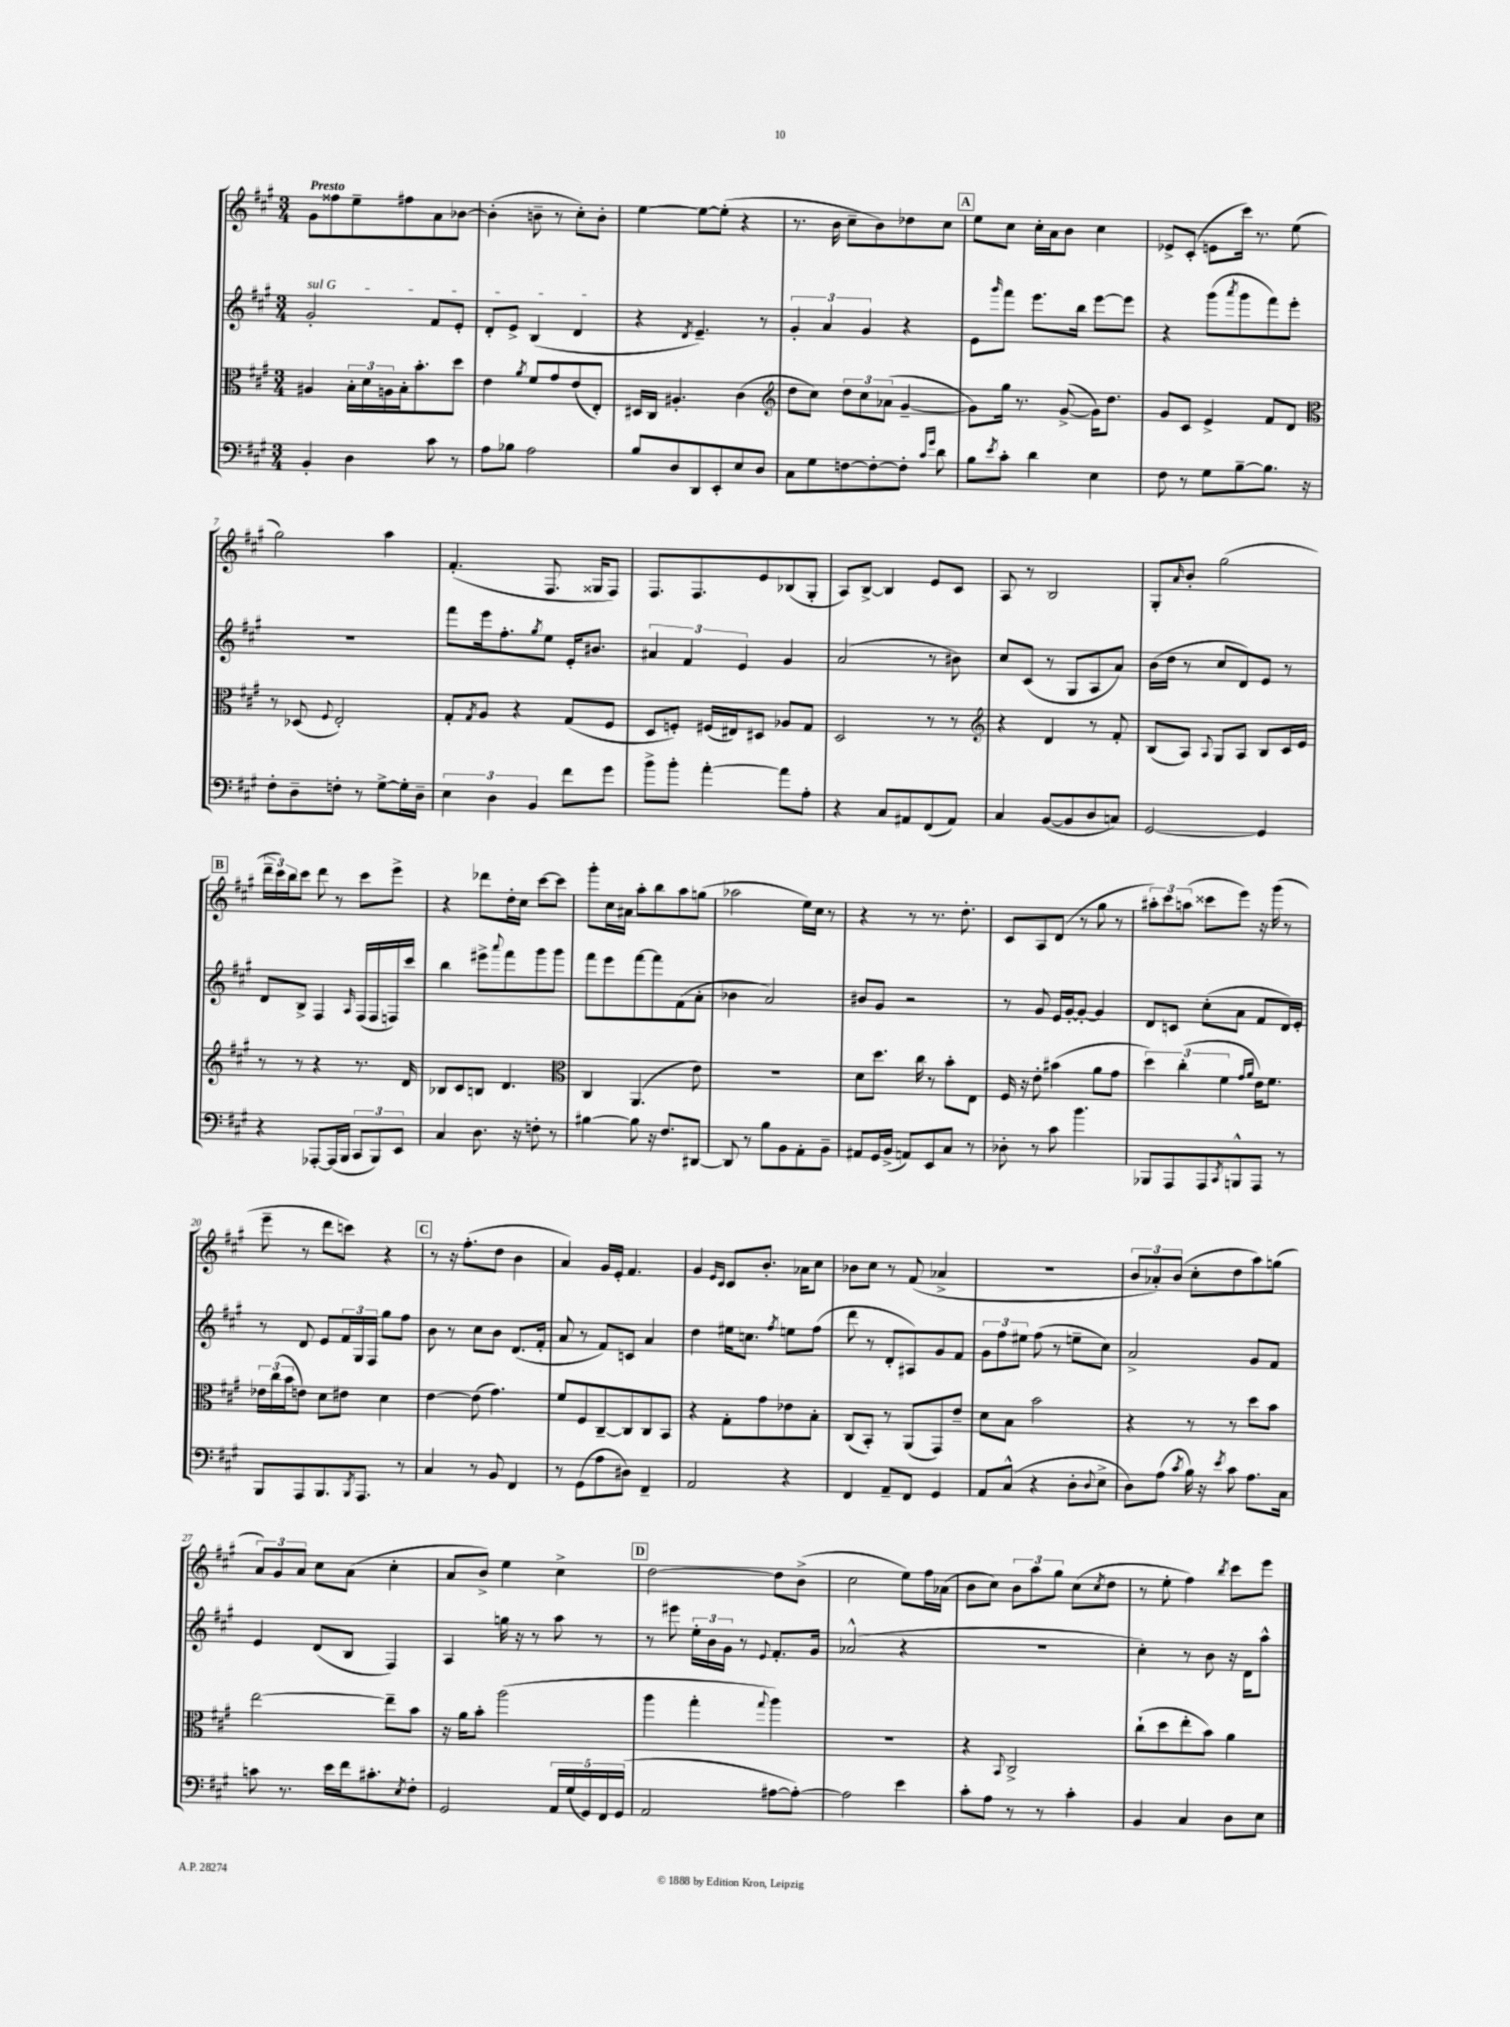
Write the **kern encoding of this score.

**kern	**kern	**kern	**kern
*part4	*part3	*part2	*part1
*staff4	*staff3	*staff2	*staff1
*clefF4	*clefC3	*clefG2	*clefG2
*k[f#c#g#]	*k[f#c#g#]	*k[f#c#g#]	*k[f#c#g#]
*M3/4	*M3/4	*M3/4	*M3/4
=1	=1	=1	=1
!	!	!	!LO:TX:a:B:t=Presto
!	!	!LO:TX:a:i:t=sul G	!
4BB'/	4A#X/	2g#'/	8g#\L
.	.	.	8ff##X\
4D\	24B'\LL	.	8ee~\
.	24d\	.	.
.	24An\	.	.
.	16B'\J	.	8ff#X\
.	8.b'\	.	.
8c#\	.	8f#/L	8a\
8r	8dd\J	8e'/J	[8b-X\J
=2	=2	=2	=2
8A\L	4e\	8d'/L	(4b-'\]
8B-X\J	.	8e^/J	.
.	8qa/	.	.
2A\	8f#/L	(4B/	8bn~\
.	8g#/	.	8r
.	(8e/	4d/	8cc#'\L)
.	8E'/J)	.	8b'\J
=3	=3	=3	=3
8B/L	16D#X/LL	4r	[4ee\
.	16C#/JJ	.	.
8D/	4.A#X'/	.	.
.	.	8qd/	.
8DD/	.	4.e~/)	8ee\L_
8EE'/	.	.	(8ee'\J]
8E/	(4c#\	.	4r
8D/J	.	8r	.
=4	=4	=4	=4
*	*clefG2	*	*
8C#\L	8dd\L	6g#'/	8.r
8G#\	8cc#\J)	.	.
.	.	6a/	.
.	.	.	16b\
[8Fn\	12dd\L	.	8cc#~\L
.	12cc#\	6g#/	.
8F'\_	.	.	8b\)
.	(12a-X\J	.	.
8F'\J]	[4g#~/	4r	8dd-X\
16qqc#/LL	.	.	.
16qqg#/JJ	.	.	.
8d\	.	.	8cc#\J
!!LO:REH:place=s1:t=A
=5	=5	=5	=5
8B\L	8g#\L])	8e\L	8ee\L
8qe/	.	16qqggg#/	.
8c#'\J	16gg#\Jk	8fff#\J	8cc#\J
.	8.r	.	.
4d\	.	8.eee\L	16cc#'\LL
.	.	.	16a\J
.	([8g#^/	.	8b\J
.	.	16bb\Jk	.
4E\	16g#\KL])	[8eee\L	4cc#\
.	8.dd\J	.	.
.	.	8eee\J]	.
=6	=6	=6	=6
8F#\	8g#/L	4r	8e-X^/L
8r	8c#/J	.	(8c#'/J
8G#\L	4e^/	(8ggg#\L	8en\L
.	.	8qaaa/	.
[8B~\	.	8ggg#\	16ccc#\Jk)
.	.	.	8.r
8.B\J]	8f#/L	8fff#\)	.
.	8d/J	8eee'\J	(8ee\
16r	.	.	.
!!LO:LB:g=z
=7	=7	=7	=7
*	*clefC3	*	*
8F#'\L	8r	2.r	2gg#\)
8D~\	(8D-X/	.	.
.	8qqF#/	.	.
8Fn'\J	2E'/)	.	.
8r	.	.	.
[8G#^\L	.	.	4aa\
16G#'\L]	.	.	.
16D~\JJ	.	.	.
=8	=8	=8	=8
6E\	8G#'/L	8fff#\L	(4.f#'/
.	8qG#/	.	.
.	8A/J	16eee\k	.
6D\	.	.	.
.	.	8.ff#'\	.
.	4r	.	.
6BB/	.	.	.
.	.	8qgg#/	.
.	.	8ee\J	8.F#/
8f#\L	(8G#/L	16e'/KL	.
.	.	8.b#X/J	16G##X/KL
8g#\J	8F#/J	.	8F#/J)
=9	=9	=9	=9
8b^\L	8D/L	6a#X/	8.F#/L
8b'\J	8Fn'/J)	.	.
.	.	6f#/	.
.	.	.	8.F#/
[4a'\	(16F#X/LL	.	.
.	16E#X/J)	.	.
.	.	6e/	.
.	8D#X/J	.	8e/
8a\L]	8A-X/L	4g#/	(8B-X/
8A'\J	8G#/J	.	8G#'/J
=10	=10	=10	=10
4r	2D/	(2a/	8A/L)
.	.	.	[8B^/J
8C#/L	.	.	4B/]
8AA#X/	.	.	.
(8FF#/	8r	8r	8e/L
8AA#/J)	8r	8b#X\)	8c#/J
=11	=11	=11	=11
*	*clefG2	*	*
4C#/	4r	8cc#/L	8A/
.	.	(8c#/J	8r
([8BB/L	4d/	8r	2B/
8BB/]	.	8G#/L	.
8D/	8r	8A/	.
8Cn/J)	8f#'/	8a/J)	.
=12	=12	=12	=12
[2GG#/	(8B/L	(16b\LL	8G#'/L
.	.	16dd\JJ	.
.	.	.	16qqa/
.	8A/J)	8r	8b'/J
.	8qqA/	.	.
.	8G#/L	8cc#/L	(2gg#\
.	8A/J	8d/)	.
4GG#/]	8B/L	8e/J	.
.	16c#/L	8r	.
.	16e/JJ	.	.
!!LO:LB:g=z
!!LO:REH:place=s1:t=B
=13	=13	=13	=13
4r	8r	8d/L	24ddd~\LL
.	.	.	24ccc#\)
.	.	.	24bb\J
.	8r	8B^/J	8ccc#\J
[8AAA-X'/L	4r	4F#/	8ddd\
(16AAA-/L]	.	.	8r
16BBB/JJ	.	.	.
.	.	16qqA/	.
12CC#/L	8.r	(16F#/LL	8ccc#\L
.	.	16F#/	.
12BBB/)	.	.	.
.	.	16Fn/)	8eee^\J
12EE/J	.	.	.
.	16d/	16ccc#/JJ	.
=14	=14	=14	=14
4C#/	8B-X/L	4bb\	4r
.	8c#/	.	.
8.D\	8Bn/J	8eee#X^\L	8ddd-X\L
.	.	8qqaaa/	.
.	4.d/	8fff#\	16dd'\L
16r	.	.	16cc#\JJ
8Fn'\	.	8ggg#\	[8ccc#\L
8r	.	8ggg#\J	8ccc#\J]
=15	=15	=15	=15
*	*clefC3	*	*
[4B#X\	4C#/	8fff#\L	8ggg#'\L
.	.	8eee\	16cc#\L
.	.	.	16a#X\JJ
8B#\]	(4.AA/	[8fff#\	8aa'\L
16r	.	8fff#\]	8bb\
8.F#/L	.	.	.
.	.	(8f#\	8aa\
[8DD#X/J	8e\)	8a'\J	(8ggn\J
=16	=16	=16	=16
8DD#/]	2.r	4b-X\	2aa-X\
8r	.	.	.
8B\L	.	2a/)	.
8BB\	.	.	.
8AA'\	.	.	16ee\LL)
.	.	.	16cc#\JJ
8BB~\J	.	.	8r
=17	=17	=17	=17
8AA#X/L	8d\L	8b#X/L	4r
16GG#/L	8.dd\J	8g#/J	.
(16BB^/JJ	.	.	.
8AAn/L)	.	2r	8r
.	16cc#\	.	.
8EE/	8r	.	8.r
8C#/J	8b'\L	.	.
.	.	.	8.dd'\
8r	8E\J	.	.
=18	=18	=18	=18
8D-X'\	16F#/	8r	8c#/L
.	16r	.	.
8r	8e'\	8g#/	8A/
8c#\	(4b#X\	16e/LL	(8d/J
.	.	[16g#'/J	.
4.b\	.	8g#'/J_	8r
.	8a\L	4g#/]	8gg#\
.	8g#\J	.	8r
=19	=19	=19	=19
8BBB-X/L	6dd\)	8d/L	12aa#X'\L)
.	.	.	12ccc#\
8AAA/	.	8cn/J	.
.	(6cc#'\	.	(12aan\J
8AAA/	.	(8cc#'\L	8ccc##X\L
.	6f#\	.	.
8qCC#/	.	.	.
8BBBn^^/	.	8a\J	8eee\J)
.	16qqg#/LL	.	.
.	16qqa/JJ	.	.
8AAA/J	16e\KL)	8f#/L	16r
.	8.f#\J	.	(16ggg#\
8r	.	16d/L)	8r
.	.	16e'/JJ	.
!!LO:LB:g=z
=20	=20	=20	=20
8BBB/L	24e-X\LL	8r	8eee~\
.	(24cc#\	.	.
.	24b\J	.	.
8AAA/	8en\J)	8d/	8r
8.BBB/	8d\L	8e/L	8ddd\L
.	8e#X\J	24f#/L	8cccn\J)
.	.	24G#/	.
8qBBB/	.	.	.
8.AAA/J	.	.	.
.	.	24F#/JJ	.
.	4d\	8gg#\L	4r
8r	.	8ff#\J	.
!!LO:REH:place=s1:t=C
=21	=21	=21	=21
4C#/	[4e\	8b\	8r
.	.	8r	16r
.	.	.	(8.ff#'\L
8r	(8e\]	8cc#\L	.
8BB/	4.g#\)	8b\J	8dd\J
4FF#/	.	(8.d/L	4b\
.	.	16f#'/Jk	.
=22	=22	=22	=22
8r	8f#/L	8a/	4a/)
(8GG#\L	8F#/	8r	.
8A\	[8C#~/	8f#/L)	16g#/LL
.	.	.	16e'/JJ
8D#X\J)	8C#/]	8cn/J	4.f#/
4FF#~/	8C#/	4a/	.
.	8BB/J	.	.
=23	=23	=23	=23
2AA/	4r	4dd\	4g#/
.	.	.	16qqe/LL
.	.	.	16qqc#/JJ
.	8G#'\L	16ee#X\KL	8c#/L
.	.	8.ccn\J	.
.	8g#\	.	8.b'/J
.	.	8qff#/	.
4r	8e-X\	8een\L	.
.	.	.	16a-X\KL
.	8B'\J	(8ff#\J	8cc#\J
=24	=24	=24	=24
4FF#/	(8C#/L	8ddd\	8b-X\L
.	8BB'/J)	8r	8cc#\J
8AA~/L	8r	8d'/L	8r
8FF#/J	(8AA/L	8A#X/)	(8f#/
4GG#/	8GG#/)	8g#/	4a-X^/
.	8e~/J	8f#/J	.
=25	=25	=25	=25
8AA/L	8d\L	12g#\L	2.r
.	.	12ff#\	.
(8C#^^/J	8B\J	.	.
.	.	12ee#X\J	.
4r	2b\	(8ff#\	.
.	.	8r	.
8D'\L	.	8een~\L	.
8qqD/	.	.	.
8E^\J	.	8cc#\J)	.
=26	=26	=26	=26
8D\L)	4r	2a^/	12b/L
.	.	.	12a-X'/)
(8A\J	.	.	.
.	.	.	(12b/J
8qc#/	.	.	.
16B\)	8r	.	8cc#'\L
16r	.	.	.
8qe/	.	.	.
8c#\	8r	.	8dd\
8.A\L	8dd\L	8g#/L	8aa\)
.	8b\J	8f#/J	(8ggn\J
16C#\Jk	.	.	.
!!LO:LB:g=z
=27	=27	=27	=27
8cn\	[2ee\	4e/	12a/L)
.	.	.	12g#/
8.r	.	.	.
.	.	.	12a/J
.	.	(8d/L	8cc#\L
16e\LL	.	.	.
16f#\J	.	8B/J	(8a\J
8.c#X'\	.	.	.
.	8ee~\L]	4F#/)	4cc#'\
8qE/	.	.	.
8F#'\J	8b\J	.	.
=28	=28	=28	=28
2GG#/	16r	4A/	8a/L
.	16a\KL	.	.
.	8b'\J	.	8b^/J)
.	(2aa\	16ggn\	4ee\
.	.	16r	.
.	.	8r	.
20AA/LL	.	8aa\	4cc#^\
(20G#/	.	.	.
20GG#/)	.	.	.
.	.	8r	.
20FF#/	.	.	.
(20GG#/JJ	.	.	.
!!LO:REH:place=s1:t=D
=29	=29	=29	=29
2AA/	4aa\	8r	[2dd\
.	.	8eee#X\	.
.	4gg#'\	24ee'\LL	.
.	.	24b\	.
.	.	24g#\JJ	.
.	.	8r	.
.	8qqgg#/	8qqe/	.
[8A#X\L	4aa\)	8.f#'/L	8dd\L]
8A#'\J_)	.	.	(8b^\J
.	.	16g#/Jk	.
=30	=30	=30	=30
2A#\]	2.r	(2a-X^^/	2cc#\
4e\	.	4r	8ee\L)
.	.	.	16ff#\L
.	.	.	(16a-X\JJ
=31	=31	=31	=31
8c#'\L	4r	2.r	8b\L
8A\J	.	.	8cc#\J)
.	8qqBB/	.	.
8r	2C#^/	.	12b\L
.	.	.	12aa\
8r	.	.	.
.	.	.	12gg#\J
4c#'\	.	.	(8cc#\L
.	.	.	8qcc#/
.	.	.	8dd\J
=32	=32	=32	=32
4BB/	(8cc#`\L	4cc#'\)	8r
.	8dd\	.	8ee'\
4C#/	8ee'\	8r	4ff#\)
.	8b\J)	8b\	.
.	.	.	8qbb/
8D\L	4a\	16r	8ccc#\L
.	.	16d\KL	.
8E\J	.	8aa^^\J	8eee\J
==	==	==	==
*-	*-	*-	*-
